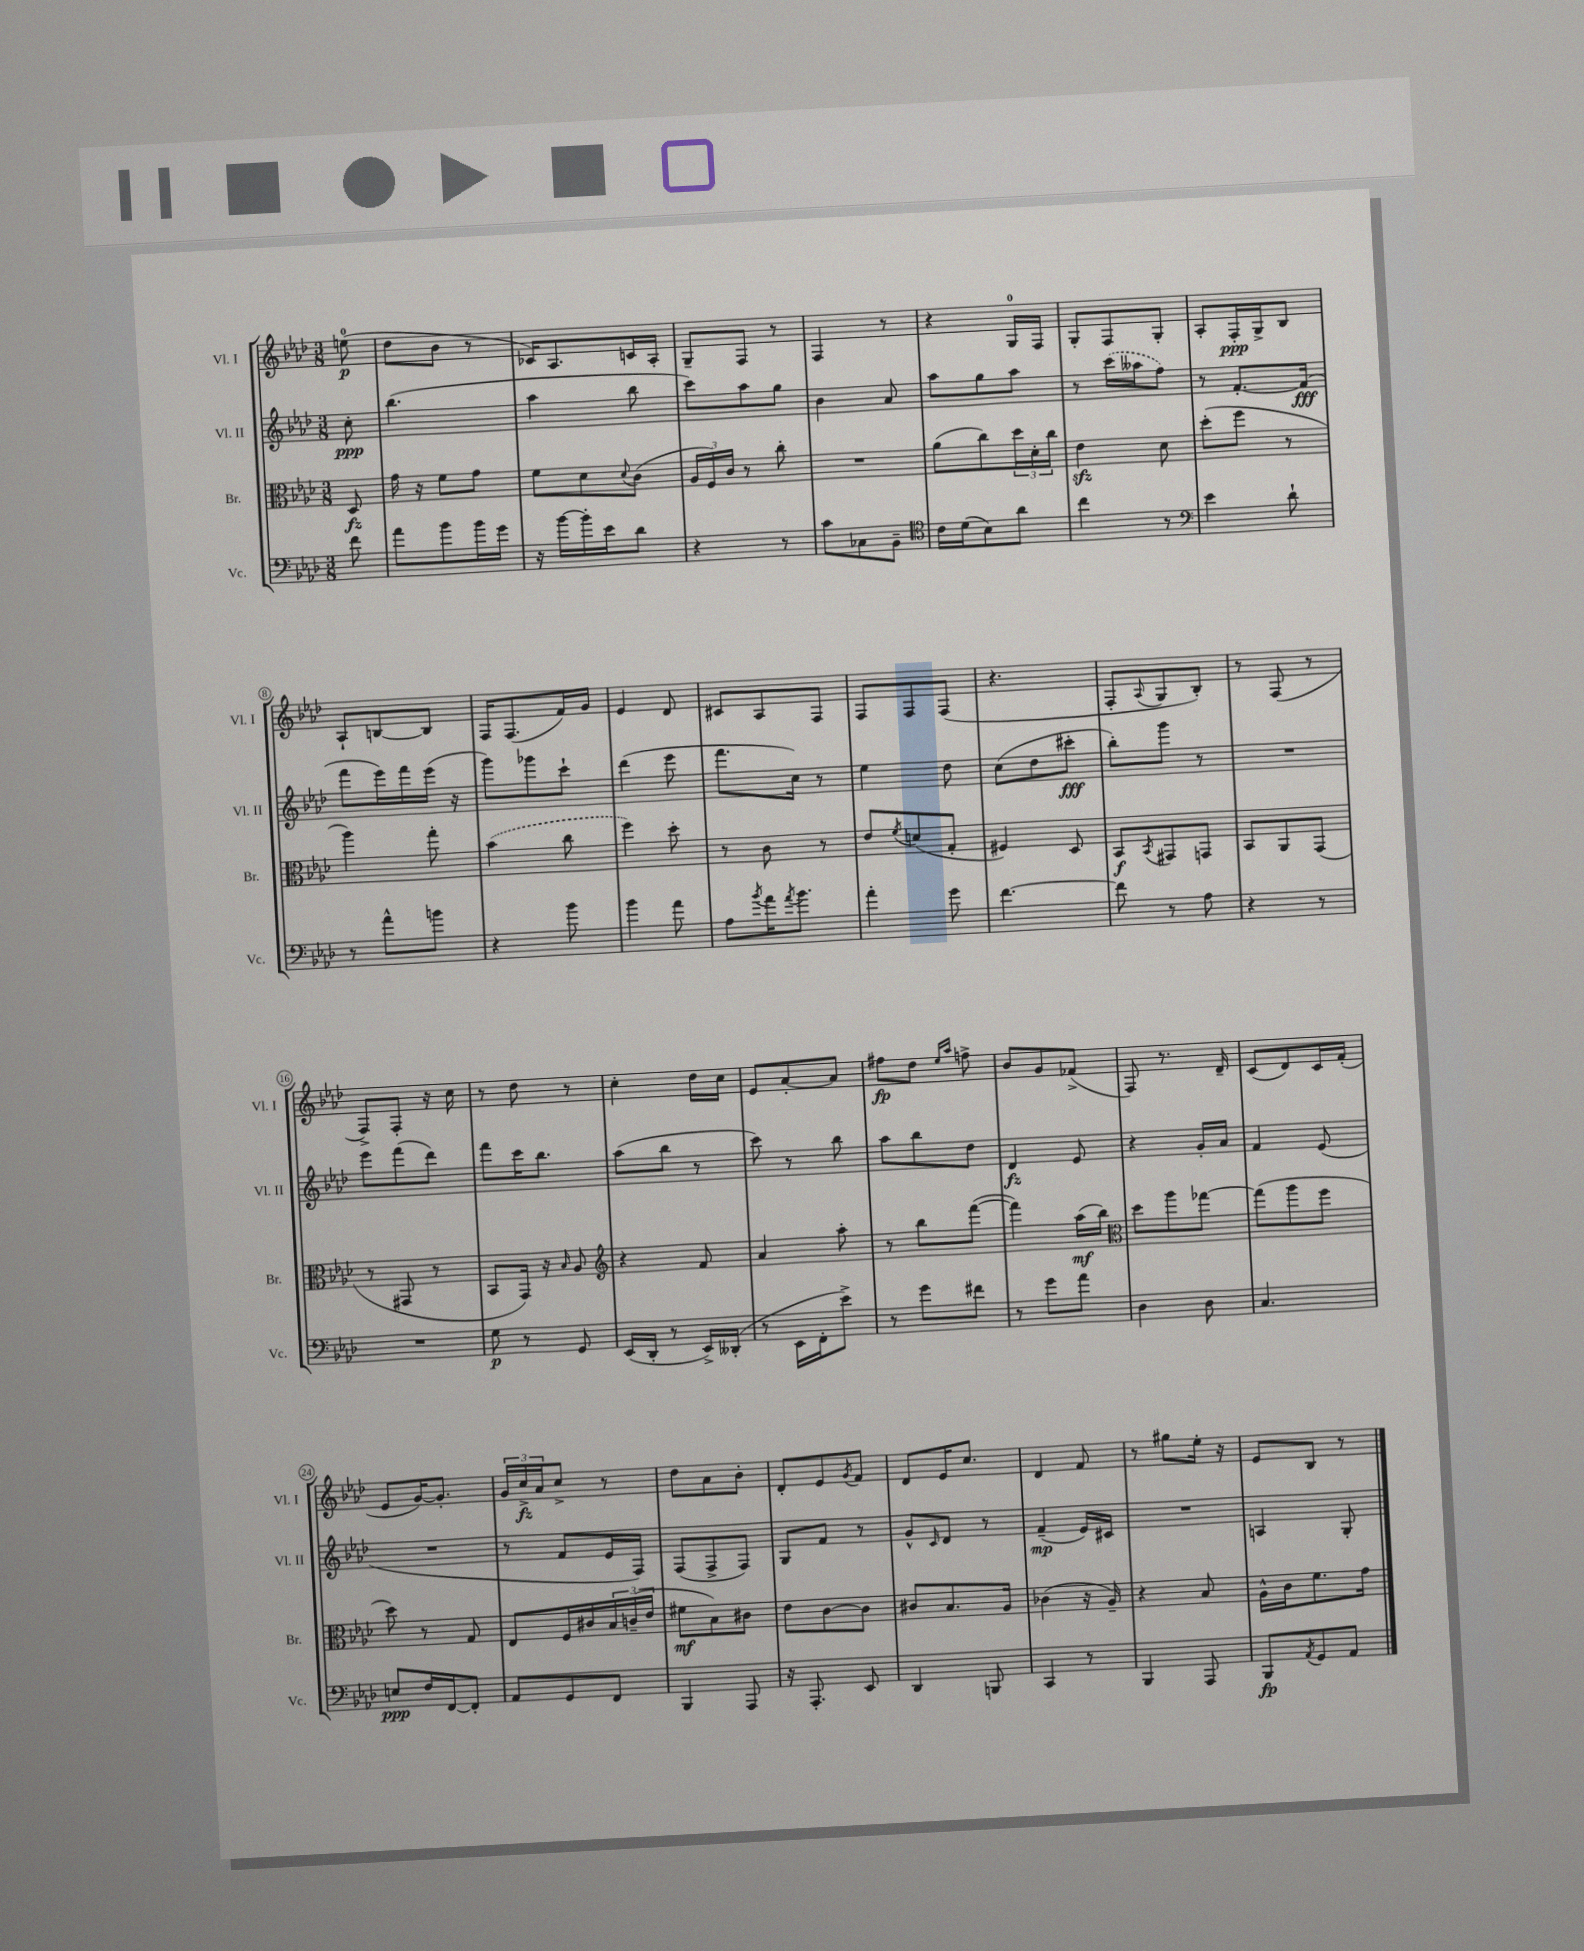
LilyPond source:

<<
\new StaffGroup <<
\new Staff = "s0" \with { instrumentName = "Vl. I" shortInstrumentName = "Vl. I" } {
    \clef treble \key aes \major \numericTimeSignature \time 3/8 \partial 8
    e''8-0\p( |
    des''8 bes'8 r8 |
    ces'16) aes8. c'16 aes16-. |
    g8-- f8 r8 |
    f4 r8 |
    r4 g16-0 f16 |
    g8-. f8 g8-. |
    aes8-. f16-.\ppp g16-> bes8 |
    aes8-! b8~ b8 |
    f16 f8.( f'16) g'16 |
    ees'4 des'8 |
    cis'8 aes8 f8 |
    f8 f8 f8( |
    r4. |
    f8-. \appoggiatura { aes8 } g8 bes8-.) |
    r8 f8( r8 |
    f8->) f8-. r16 c''16 |
    r8 des''8 r8 |
    c''4-. des''16 c''16 |
    ees'8 aes'8~-. aes'8 |
    fis''8\fp des''8 \grace { ees''16 aes''16 } f''8-> |
    bes'8 g'8 fes'8->( |
    f8) r8. des'16-- |
    c'8( des'8) c'16 f'16-.( |
    ees'8 g'16~) g'8.-. |
    \tuplet 3/2 { g'16 c''16->\fz aes'16 } c''8-> r8 |
    des''8 aes'8 bes'8-. |
    des'8-. ees'8 \acciaccatura { g'8 } f'8 |
    des'8 ees'16 c''8. |
    des'4 f'8 |
    r8 gis''8 ees''16-. r16 |
    ees'8 bes8 r8 \bar "|." |
}
\new Staff = "s1" \with { instrumentName = "Vl. II" shortInstrumentName = "Vl. II" } {
    \clef treble \key aes \major \numericTimeSignature \time 3/8 \partial 8
    c''8-.\ppp |
    bes''4.( |
    aes''4 bes''8 |
    c'''8) aes''8 g''8 |
    bes'4 aes'8 |
    aes''8 g''8 aes''8 |
    r8 \once \slurDashed c'''16( aeses''16 f''8) |
    r8 f'8.~-. f'16\fff( |
    f'''8 ees'''16) f'''16 ees'''16( r16 |
    g'''8) ges'''8 c'''8-! |
    des'''4( ees'''8 |
    f'''8. c''16) r8 |
    ees''4 des''8 |
    c''8( des''8 cis'''8-.\fff |
    bes''8-.) g'''8 r8 |
    R4. |
    ees'''8 f'''8( des'''8) |
    f'''8 c'''16 bes''8. |
    aes''8( bes''8 r8 |
    c'''8) r8 bes''8 |
    aes''8 bes''8 des''8 |
    des'4\fz ees'8 |
    r4 g'16-. aes'16 |
    f'4 ees'8( |
    R4. |
    r8 f'8 ees'16 f16) |
    f8( f8-> f8) |
    g8 f'8 r8 |
    g'8-^ \grace { c'16 } des'8 r8 |
    f'4--\mp( ees'16) cis'16 |
    R4. |
    a4 g8-. \bar "|." |
}
\new Staff = "s2" \with { instrumentName = "Br." shortInstrumentName = "Br." } {
    \clef alto \key aes \major \numericTimeSignature \time 3/8 \partial 8
    des8\fz |
    g'16 r16 f'8 g'8 |
    f'8 des'8 \appoggiatura { des'8 } c'8( |
    \tuplet 3/2 { aes16 f16) c'16 } r8 c''8-. |
    R4. |
    aes'8( c''8) \tuplet 3/2 { des''16 des'16-. c''16 } |
    ees'4\sfz des'8 |
    des''8-.( f''8 r8 |
    aes''4) g''8-. |
    \once \slurDashed bes'4( c''8 |
    f''4) des''8-. |
    r8 c'8 r8 |
    ees'8 \acciaccatura { f'8 } d'8( g8-. |
    fis4) des8 |
    bes,8\f \acciaccatura { bes,8 } gis,8 g,8 |
    bes,8 aes,8 g,8( |
    r8 gis,8 r8 |
    bes,8 g,16) r16 \grace { bes16 } aes8 |
    \clef treble r4 f'8 |
    aes'4 aes''8-. |
    r8 bes''8 f'''8~( |
    f'''4) aes''16\mf( bes''16) |
    \clef alto des''8 aes''8 ges''8~ |
    ges''8( aes''8 f''8 |
    des''8) r8 g8 |
    ees8 f16 cis'16 \tuplet 3/2 { bes16 c'16--( ees'16 } |
    fis'8\mf bes8) cis'8 |
    ees'8 c'8~ c'8 |
    cis'8 bes8. aes16 |
    ces'4( r16 aes16--) |
    r4 bes8 |
    aes16-^ c'16 f'8. g'16 \bar "|." |
}
\new Staff = "s3" \with { instrumentName = "Vc." shortInstrumentName = "Vc." } {
    \clef bass \key aes \major \numericTimeSignature \time 3/8 \partial 8
    f'8 |
    aes'8 bes'8 bes'16 g'16 |
    r16 bes'16~ bes'16-. ees'16 des'8 |
    r4 r8 |
    c'8 ces8 bes,8-- |
    \clef tenor c'16 des'16( bes8) aes'8 |
    c''4 r8 |
    \clef bass ees'4 des'8-! |
    r8 aes'8-^ b'8 |
    r4 bes'8 |
    bes'4 aes'8 |
    aes8 \acciaccatura { bes'8 } aes'16 \acciaccatura { aes'8 } bes'8. |
    aes'4-. g'8 |
    f'4.~ |
    f'8 r8 aes8 |
    r4 r8 |
    R4. |
    g8\p r8 g,8 |
    ees,16( des,16-. r8 ees,16->) deses,16-.( |
    r8 ees,16 f,16-. ees'8->) |
    r8 g'8 fis'8 |
    r8 g'8 aes'8 |
    des4 des8 |
    c4. |
    e8\ppp f16 f,16~ f,8-. |
    aes,8 g,8 f,8 |
    bes,,4 aes,,8 |
    r16 aes,,8.-. ees,8 |
    des,4 b,,8 |
    c,4 r8 |
    bes,,4 aes,,8 |
    bes,,8\fp \acciaccatura { aes,8 } g,8 aes,8 \bar "|." |
}
>>
>>
\layout { \context { \Score \override BarNumber.stencil = #(make-stencil-circler 0.1 0.3 ly:text-interface::print) } }
